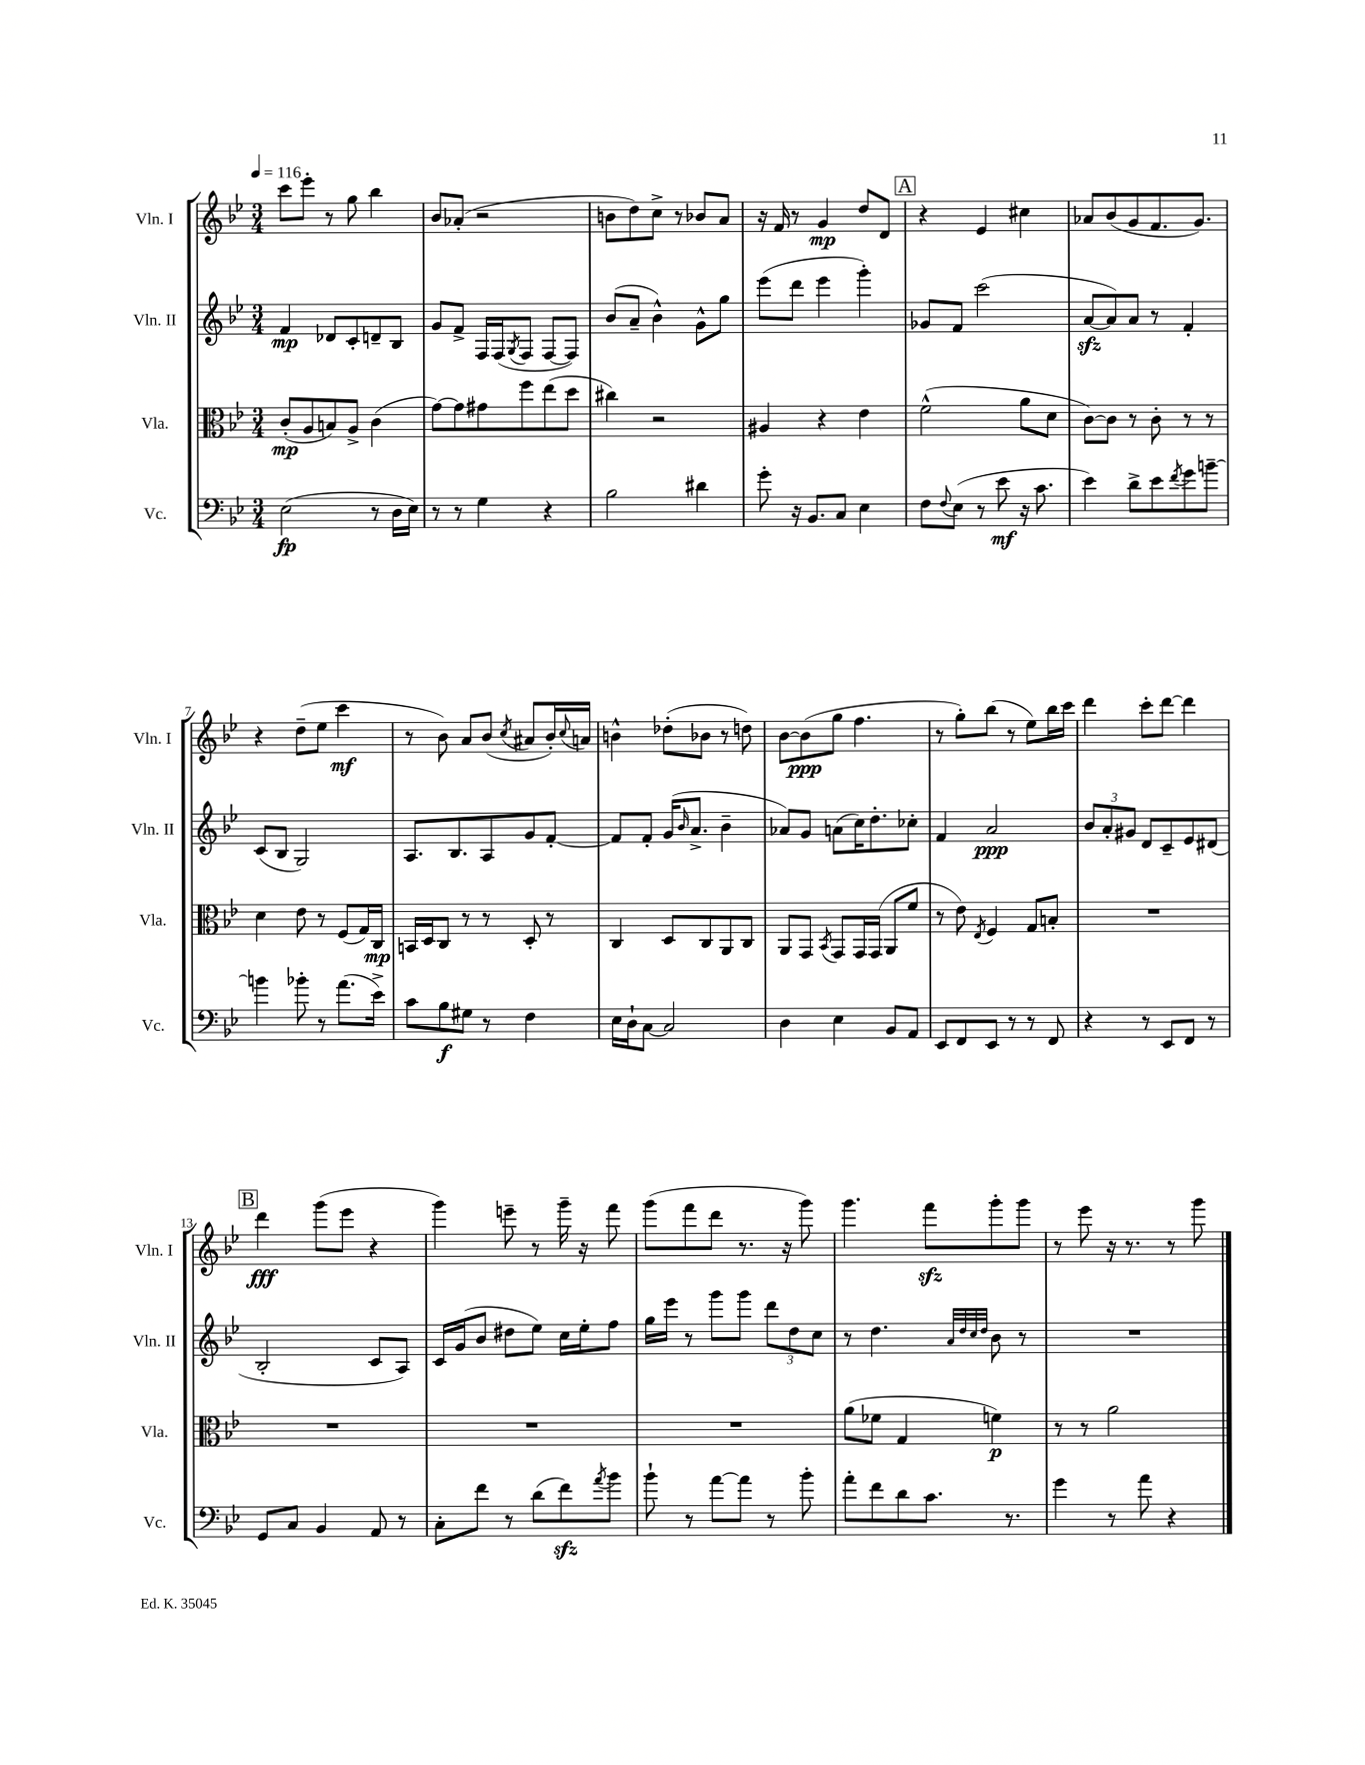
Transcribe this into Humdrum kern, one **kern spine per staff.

**kern	**dynam	**kern	**dynam	**kern	**dynam	**kern	**dynam
*part4	*part4	*part3	*part3	*part2	*part2	*part1	*part1
*staff4	*staff4	*staff3	*staff3	*staff2	*staff2	*staff1	*staff1
*I"Vc.	*	*I"Vla.	*	*I"Vln. II	*	*I"Vln. I	*
*I'Vc.	*	*I'Vla.	*	*I'Vln. II	*	*I'Vln. I	*
*clefF4	*	*clefC3	*	*clefG2	*	*clefG2	*
*k[b-e-]	*	*k[b-e-]	*	*k[b-e-]	*	*k[b-e-]	*
*M3/4	*	*M3/4	*	*M3/4	*	*M3/4	*
*MM116	*	*MM116	*	*MM116	*	*MM116	*
=1	=1	=1	=1	=1	=1	=1	=1
(2E-\	fp	(8c'/L	mp	4f/	mp	8ccc\L	.
.	.	8A/	.	.	.	8eee-'\J	.
.	.	8Bn/)	.	8d-X/L	.	8r	.
.	.	8A^/J	.	8c'/	.	8gg\	.
8r	.	(4c\	.	8dn~/	.	4bb-\	.
16D\LL	.	.	.	8B-/J	.	.	.
16E-\JJ)	.	.	.	.	.	.	.
=2	=2	=2	=2	=2	=2	=2	=2
8r	.	[8g\L)	.	8g/L	.	8b-/L	.
8r	.	8g\]	.	8f^/J	.	(8a-X'/J	.
4G\	.	8g#X\	.	16F/LL	.	2r	.
.	.	.	.	(16F/J	.	.	.
.	.	.	.	8qG/	.	.	.
.	.	8ff\	.	8F/J	.	.	.
4r	.	(8ee-\	.	[8F/L	.	.	.
.	.	8dd\J	.	8F/J])	.	.	.
=3	=3	=3	=3	=3	=3	=3	=3
2B-\	.	4cc#X\)	.	(8b-/L	.	8bn\L	.
.	.	.	.	8a~/J	.	8dd\)	.
.	.	2r	.	4b-^^\)	.	8cc^\J	.
.	.	.	.	.	.	8r	.
4d#X\	.	.	.	8g^^\L	.	8b-X/L	.
.	.	.	.	8gg\J	.	8a/J	.
=4	=4	=4	=4	=4	=4	=4	=4
8g'\	.	4A#X/	.	(8eee-\L	.	16r	.
.	.	.	.	.	.	16f/	.
16r	.	.	.	8ddd\J	.	8r	.
8.BB-/L	.	.	.	.	.	.	.
.	.	4r	.	4eee-\	.	4g/	mp
8C/J	.	.	.	.	.	.	.
4E-\	.	4e-\	.	4ggg'\)	.	8dd/L	.
.	.	.	.	.	.	8d/J	.
!!LO:REH:place=s1:t=A
=5	=5	=5	=5	=5	=5	=5	=5
8F\L	.	(2f^^\	.	8g-X/L	.	4r	.
8qqF/	.	.	.	.	.	.	.
(8E-\J	.	.	.	8f/J	.	.	.
8r	.	.	.	(2ccc\	.	4e-/	.
8e-\	mf	.	.	.	.	.	.
16r	.	8a\L	.	.	.	4cc#X\	.
8.c\	.	.	.	.	.	.	.
.	.	8d\J	.	.	.	.	.
=6	=6	=6	=6	=6	=6	=6	=6
4e-\)	.	[8c\L)	.	[8azz/L	.	8a-X/L	.
.	.	8c\J]	.	8a/])	.	(8b-/	.
8d^\L	.	8r	.	8a/J	.	8g/	.
8e-\	.	8c'\	.	8r	.	8.f/	.
8qf/	.	.	.	.	.	.	.
8g\	.	8r	.	4f'/	.	.	.
.	.	.	.	.	.	8.g/J)	.
[8bn~\J	.	8r	.	.	.	.	.
!!LO:LB:g=z
=7	=7	=7	=7	=7	=7	=7	=7
4bn\]	.	4d\	.	(8c/L	.	4r	.
.	.	.	.	8B-/J	.	.	.
8b-X'\	.	8e-\	.	2G/)	.	(8dd~\L	.
8r	.	8r	.	.	.	8ee-\J	.
(8.a\L	.	(8F/L	.	.	.	4ccc\	mf
.	.	16G/L)	.	.	.	.	.
16e-^\Jk)	.	16C/JJ	mp	.	.	.	.
=8	=8	=8	=8	=8	=8	=8	=8
8c\L	.	16BBn/LL	.	8.A/L	.	8r	.
.	.	16D/J	.	.	.	.	.
8B-\	f	8C/J	.	.	.	8b-\)	.
.	.	.	.	8.B-/	.	.	.
8G#X\J	.	8r	.	.	.	8a/L	.
8r	.	8r	.	8A/	.	(8b-/J	.
.	.	.	.	.	.	8qcc/	.
4F\	.	8D'/	.	8g/	.	8a#X/L	.
.	.	8r	.	[8f'/J	.	16b-'/L)	.
.	.	.	.	.	.	8qqcc/	.
.	.	.	.	.	.	16an/JJ	.
=9	=9	=9	=9	=9	=9	=9	=9
16E-\LL	.	4C/	.	8f/L]	.	4bn^^\	.
16D`\J	.	.	.	.	.	.	.
[8C\J	.	.	.	8f'/J	.	.	.
2C/]	.	8D/L	.	(16g/KL	.	(8dd-X'\L	.
.	.	.	.	16qqb-/	.	.	.
.	.	.	.	8.a^/J	.	.	.
.	.	8C/	.	.	.	8b-X\J	.
.	.	8AA/	.	4b-~\	.	8r	.
.	.	8C/J	.	.	.	8ddn\)	.
=10	=10	=10	=10	=10	=10	=10	=10
4D\	.	8AA/L	.	8a-X/L)	.	[8b-\L	.
.	.	8GG/J	.	8g/J	.	(8b-\]	ppp
.	.	8qBB-/	.	.	.	.	.
4E-\	.	8GG/L	.	(8an\L	.	8gg\J	.
.	.	16GG/L	.	16cc\K)	.	4.ff\	.
.	.	(16GG/JJ	.	8.dd'\	.	.	.
8BB-/L	.	8AA/L	.	.	.	.	.
8AA/J	.	8f/J	.	8cc-X'\J	.	.	.
=11	=11	=11	=11	=11	=11	=11	=11
8EE-/L	.	8r	.	4f/	.	8r	.
8FF/	.	8e-\)	.	.	.	8gg'\L)	.
.	.	8qE-/	.	.	.	.	.
8EE-/J	.	4F/	.	2a/	ppp	(8bb-\J	.
8r	.	.	.	.	.	8r	.
8r	.	8G/L	.	.	.	8ee-\L)	.
8FF/	.	8Bn'/J	.	.	.	16bb-\L	.
.	.	.	.	.	.	16ccc\JJ	.
=12	=12	=12	=12	=12	=12	=12	=12
4r	.	2.r	.	12b-/L	.	4ddd\	.
.	.	.	.	12a'/	.	.	.
.	.	.	.	12g#X/J	.	.	.
8r	.	.	.	8d/L	.	8ccc'\L	.
8EE-/L	.	.	.	8c~/	.	[8ddd\J	.
8FF/J	.	.	.	8e-/	.	4ddd\]	.
8r	.	.	.	(8d#X/J	.	.	.
!!LO:LB:g=z
!!LO:REH:place=s1:t=B
=13	=13	=13	=13	=13	=13	=13	=13
8GG/L	.	2.r	.	2B-'/	.	4ddd\	fff
8C/J	.	.	.	.	.	.	.
4BB-/	.	.	.	.	.	(8ggg\L	.
.	.	.	.	.	.	8eee-\J	.
8AA/	.	.	.	8c/L	.	4r	.
8r	.	.	.	8A/J)	.	.	.
=14	=14	=14	=14	=14	=14	=14	=14
8C'\L	.	2.r	.	16c/LL	.	4ggg\)	.
.	.	.	.	(16g/J	.	.	.
8f\J	.	.	.	8b-/J	.	.	.
8r	.	.	.	8dd#X\L	.	8eeen~\	.
(8d\L	.	.	.	8ee-\J)	.	8r	.
8fzz\)	.	.	.	16cc\LL	.	16ggg~\	.
.	.	.	.	16ee-'\J	.	16r	.
8qa/	.	.	.	.	.	.	.
8b-\J	.	.	.	8ff\J	.	8fff\	.
=15	=15	=15	=15	=15	=15	=15	=15
8b-`\	.	2.r	.	16gg\LL	.	(8ggg\L	.
.	.	.	.	16eee-\JJ	.	.	.
8r	.	.	.	8r	.	8fff\	.
[8a\L	.	.	.	8ggg\L	.	8ddd\J	.
8a\J]	.	.	.	8ggg\J	.	8.r	.
8r	.	.	.	12ddd\L	.	.	.
.	.	.	.	.	.	16r	.
.	.	.	.	12dd\	.	.	.
8b-'\	.	.	.	.	.	8ggg\)	.
.	.	.	.	12cc\J	.	.	.
=16	=16	=16	=16	=16	=16	=16	=16
8a'\L	.	(8a\L	.	8r	.	4.ggg\	.
8f\	.	8f-X\J	.	4.dd\	.	.	.
8d\	.	4G/	.	.	.	.	.
8.c\J	.	.	.	.	.	8fffzz\L	.
.	.	.	.	32qqa/LLL	.	.	.
.	.	.	.	32qqdd/	.	.	.
.	.	.	.	32qqcc/	.	.	.
.	.	.	.	32qqdd/JJJ	.	.	.
.	.	4fn\)	p	8b-\	.	8ggg'\	.
8.r	.	.	.	.	.	.	.
.	.	.	.	8r	.	8ggg\J	.
=17	=17	=17	=17	=17	=17	=17	=17
4g\	.	8r	.	2.r	.	8r	.
.	.	8r	.	.	.	8eee-\	.
8r	.	2a\	.	.	.	16r	.
.	.	.	.	.	.	8.r	.
8a\	.	.	.	.	.	.	.
4r	.	.	.	.	.	8r	.
.	.	.	.	.	.	8ggg\	.
==	==	==	==	==	==	==	==
*-	*-	*-	*-	*-	*-	*-	*-
